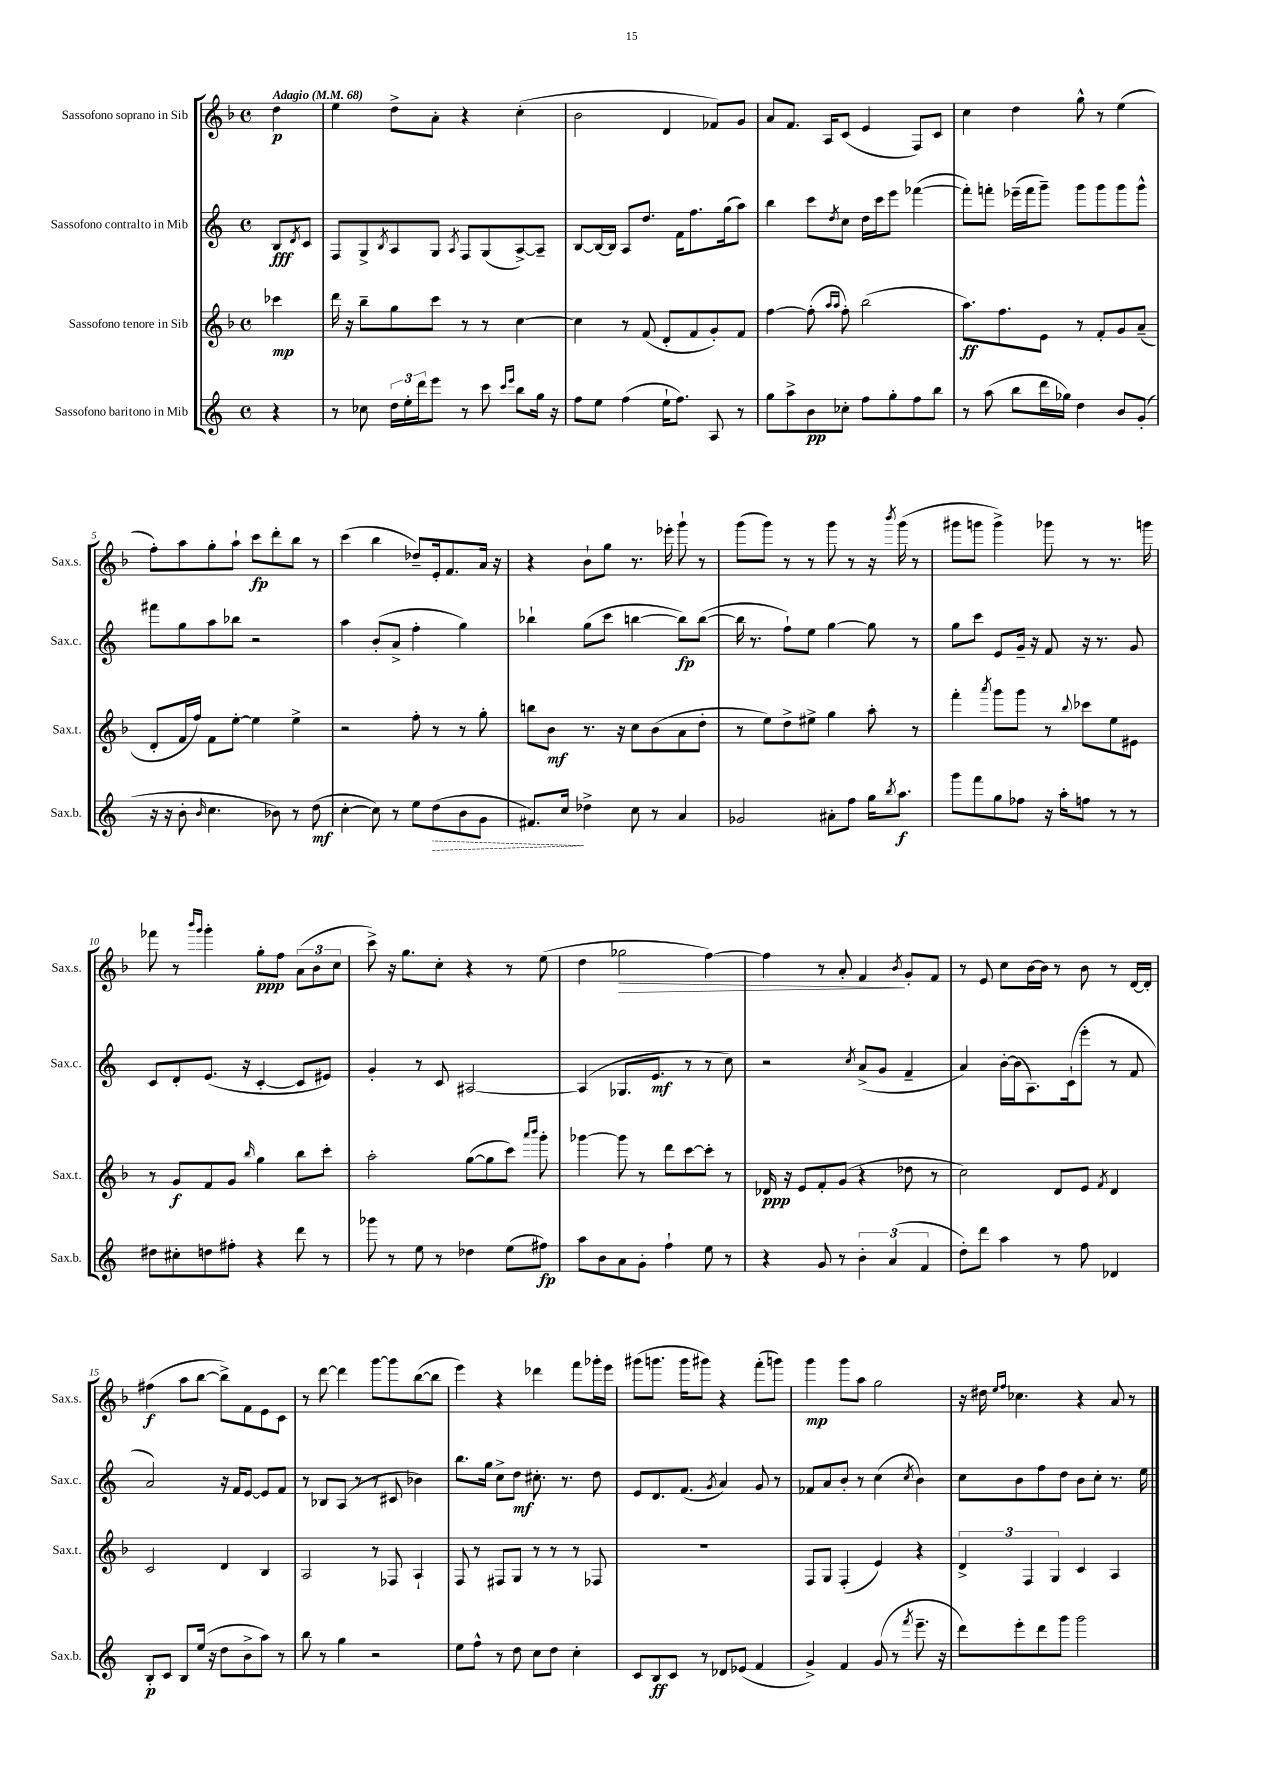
<<
\new StaffGroup <<
\new Staff = "s0" \with { instrumentName = "Sassofono soprano in Sib" shortInstrumentName = "Sax.s." } {
    \clef treble \key f \major \defaultTimeSignature \time 4/4 \partial 4 \tempo "Adagio" 4 = 68
    d''4\p |
    e''4 d''8-> a'8-. r4 c''4-.( |
    bes'2 d'4 fes'8) g'8 |
    a'8 f'8. a16 c'8( e'4 f8) c'8 |
    c''4 d''4 g''8-^ r8 e''4( |
    f''8-.) a''8 g''8-. a''8-! c'''8\fp d'''8-. bes''8 r8 |
    c'''4( bes''4 des''8--) e'16-. f'8. a'16 r16 |
    r4 bes'8-! g''8 r8. ees'''16-. g'''8-! r8 |
    g'''8( g'''8) r8 r8 g'''8 r8 r16 \acciaccatura { bes'''8 } g'''16( r8 |
    gis'''8 g'''8 g'''4->) ges'''8 r8 r8. g'''16 |
    fes'''8 r8 \grace { bes'''16 g'''16 } g'''4-. g''8-.\ppp f''8 \tuplet 3/2 { a'8( bes'8 c''8 } |
    c'''8->) r16 g''8. c''8-. r4 r8 e''8( |
    d''4 ges''2\> f''4~) |
    f''4 r8 a'8-. f'4\! \acciaccatura { bes'8 } g'8-. f'8 |
    r8 e'8 c''8 bes'16~ bes'16 r8 bes'8 r8 d'16~ d'16-. |
    fis''4\f( a''8 bes''8~ bes''8->) f'8 e'8 c'8 |
    r8 d'''8~ d'''4 g'''8~ g'''8 bes''8~( bes''8 |
    e'''4) r4 des'''4 f'''8 ges'''16-. e'''16 |
    gis'''8( g'''8. g'''16 gis'''8) r4 f'''8-.( g'''8) |
    g'''4\mp g'''8 a''8 g''2 |
    r16 dis''16 \grace { e''16 f''16 } ces''4. r4 a'8 r8 \bar "|." |
}
\new Staff = "s1" \with { instrumentName = "Sassofono contralto in Mib" shortInstrumentName = "Sax.c." } {
    \clef treble \key c \major \defaultTimeSignature \time 4/4 \partial 4
    b8\fff \acciaccatura { d'8 } c'8 |
    f8 g8-> \acciaccatura { b8 } a8 g8 \acciaccatura { a8 } f8 g8( a8~->) a8-- |
    b8~ b16~ b16 a8 d''8. f'16 f''8. g''16( a''8) |
    b''4 c'''8 \acciaccatura { d''8 } c''8 d''16 c'''16 e'''8 fes'''4~( |
    fes'''8-.) f'''8-. ees'''16--( f'''16 g'''8--) g'''8 g'''8 g'''8 g'''8-^ |
    fis'''8 g''8 a''8 bes''8 r2 |
    a''4 b'8-.( a'8-> f''4-. g''4) |
    bes''4-! g''8( c'''8 b''4~ b''8\fp) b''8~( |
    b''16 r8. f''8-!) e''8 g''4~ g''8 r8 |
    g''8 c'''8 e'8 g'16-- r16 f'8 r16 r8. g'8 |
    c'8 d'8-. e'8.( r16 c'4~-. c'8 eis'8) |
    g'4-. r8 c'8 ais2~ |
    ais4( ges8. e'8.\mf r8 r8 c''8) |
    r2 \acciaccatura { c''8 } a'8->( g'8 f'4-- |
    a'4) b'16~-. b'16( a8.) c'16-!( e'''8-. r8 f'8 |
    a'2) r16 f'16 e'8~ e'8 f'8 |
    r8 bes8 a8( r8 r8 cis'8 bes'4) |
    b''8. g''16 c''8-> d''8\mf cis''8.-. r8. d''8 |
    e'8 d'8. f'8.( \acciaccatura { g'8 } a'4) g'8 r8 |
    fes'8 a'8 b'8-. r8 c''4( \acciaccatura { c''8 } b'4) |
    c''8 b'8 f''8 d''8 b'8 c''8-. r8. e''16 \bar "|." |
}
\new Staff = "s2" \with { instrumentName = "Sassofono tenore in Sib" shortInstrumentName = "Sax.t." } {
    \clef treble \key f \major \defaultTimeSignature \time 4/4 \partial 4
    ces'''4\mp |
    d'''16 r16 bes''8-- g''8 c'''8 r8 r8 c''4~ |
    c''4 r8 f'8( d'8-. f'8 g'8-.) f'8 |
    f''4~ f''8-.( \grace { a''16 a''16 } f''8-.) bes''2( |
    a''8.\ff) f''8. e'8 r8 f'8-. g'8 a'8--( |
    d'8-. f'16 f''16) f'8 e''8~-. e''4 e''4-> |
    r2 f''8-. r8 r8 g''8-. |
    b''8 bes'8\mf r8. r16 c''8 bes'8( a'8 d''8-. |
    r8 e''8) d''8-> eis''8-> g''4 a''8-. r8 |
    f'''4-. \acciaccatura { a'''8 } g'''8 g'''8 r8 \appoggiatura { bes''8 } ces'''8 e''8 eis'8 |
    r8 g'8\f f'8 g'8 \grace { bes''16 } g''4 bes''8 c'''8-. |
    a''2-. g''8~( g''8 c'''8) \grace { a'''16 bes'''16 } g'''8-. |
    ges'''4~ ges'''8 r8 d'''8 c'''8~ c'''8-. r8 |
    des'16\ppp r16 e'8 f'8-. g'8( r4 des''8 r8 |
    c''2) d'8 e'8 \acciaccatura { f'8 } d'4 |
    c'2 d'4 bes4 |
    a2 r8 fes8 a4-! |
    f8 r8 fis8 g8 r8 r8 r8 fes8 |
    R1 |
    f8 g8 f4-.( e'4) r4 |
    \tuplet 3/2 { d'4-> f4 g4 } c'4 a4 \bar "|." |
}
\new Staff = "s3" \with { instrumentName = "Sassofono baritono in Mib" shortInstrumentName = "Sax.b." } {
    \clef treble \key c \major \defaultTimeSignature \time 4/4 \partial 4
    r4 |
    r8 ces''8 \tuplet 3/2 { d''16 e''16-. d'''16 } e'''8 r8 c'''8 \grace { c'''16 e'''16 } b''8 g''16 r16 |
    f''8 e''8 f''4( e''16-! f''8.) a8 r8 |
    g''8 a''8-> b'8\pp ces''8-. f''8 g''8-. f''8 b''8 |
    r8 a''8( b''8 d'''16 ges''16) d''4 b'8 g'8-.( |
    r16 r16 b'8-. \grace { b'16 } c''4. bes'8) r8 d''8\mf( |
    c''4~-. c''8) r8 e''8 \once \override Hairpin.style = #'dashed-line d''8\>( b'8 g'8 |
    fis'8.) c''16\! des''4-> c''8 r8 a'4 |
    ges'2 ais'8-. f''8 g''16 \acciaccatura { b''8 } a''8.\f |
    g'''8 f'''8 g''8 fes''8 r16 a''16-. f''8 r8 r8 |
    dis''8 cis''8-. d''8 fis''8-. r4 d'''8 r8 |
    ges'''8 r8 e''8 r8 des''4 e''8( fis''8\fp) |
    a''8 b'8 a'8 g'8-. f''4-! e''8 r8 |
    r4 g'8 r8 \tuplet 3/2 { b'4-. a'4( f'4 } |
    d''8-.) d'''8 a''4 r8 f''8 des'4 |
    b8-.\p c'8 b8 e''16( r16 d''8 b'8-> a''8) r8 |
    b''8 r8 g''4 r2 |
    e''8 f''8-^ r8 d''8 c''8 d''8 c''4-. |
    c'8 b8\ff c'8 r8 des'8 ees'8( f'4 |
    g'4->) f'4 g'8( r8 \acciaccatura { f'''8 } e'''8.-- r16 |
    d'''8) e'''8-. d'''8 g'''8 g'''2 \bar "|." |
}
>>
>>
